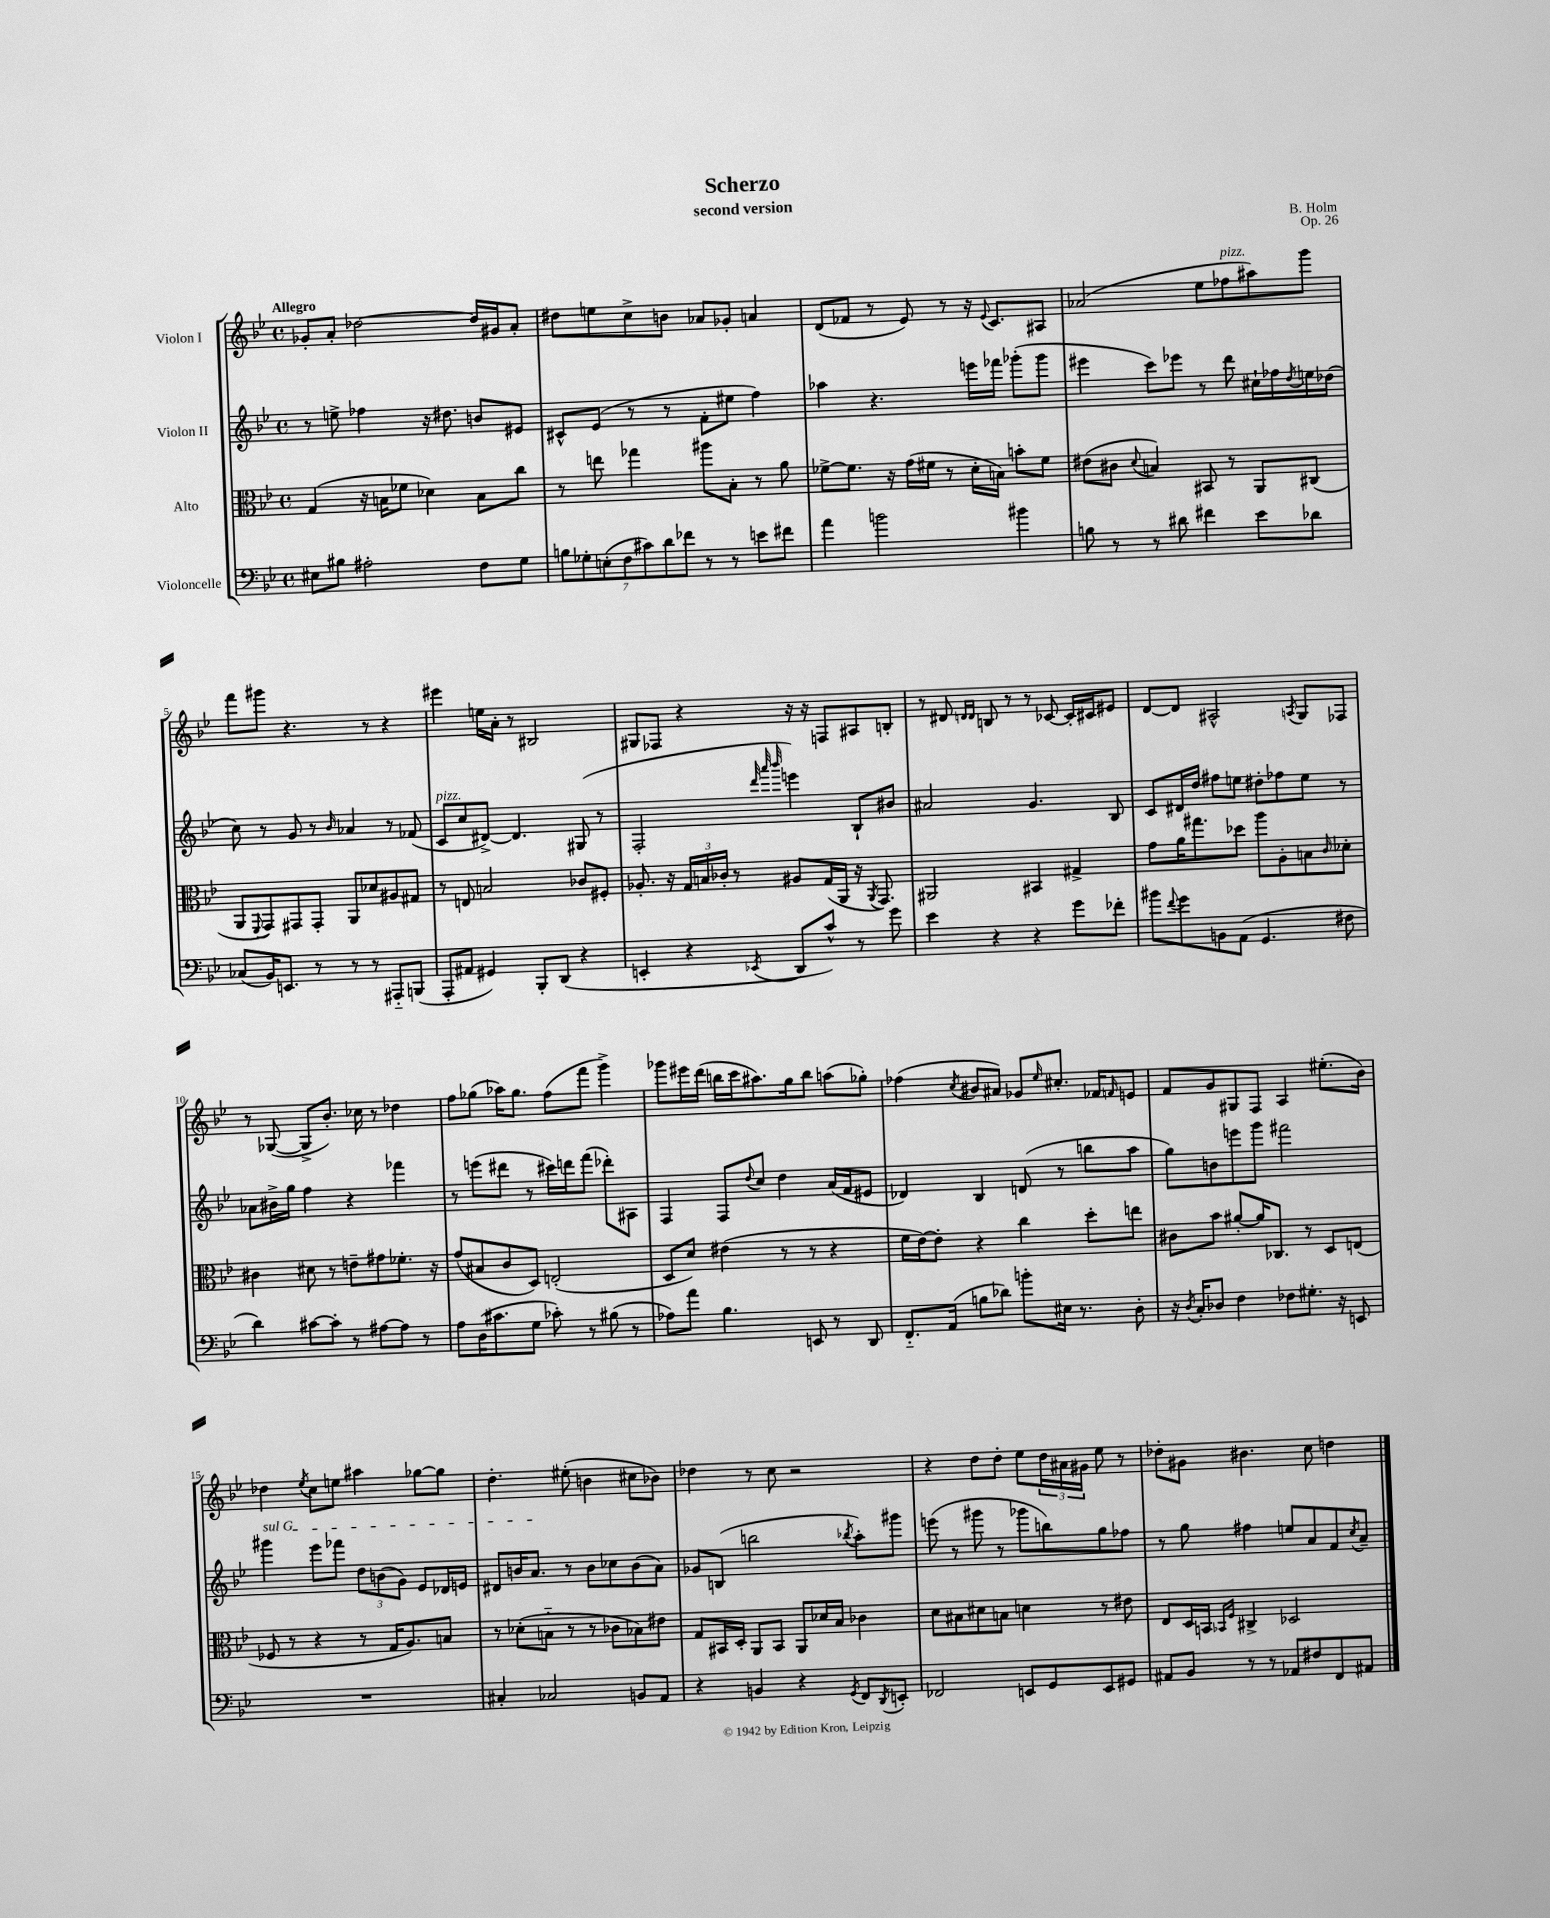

**kern	**kern	**kern	**kern
*staff4	*staff3	*staff2	*staff1
*clefF4	*clefC3	*clefG2	*clefG2
*k[b-e-]	*k[b-e-]	*k[b-e-]	*k[b-e-]
*M4/4	*M4/4	*M4/4	*M4/4
*met(c)	*met(c)	*met(c)	*met(c)
8E#\L	(4G/	8r	8g-'/L
8B#\J	.	8ee^\	8a'/J
2A#'\	16r	4ff-\	[2dd-\
.	16B\LK	.	.
.	8f-\J	.	.
.	4d-\)	16r	.
.	.	8.dd#\	.
8F\L	8B\L	8b/L	16dd-/]LL
.	.	.	16g#/J
8G\J	8cc\J	8e#/J	8a'/J
=	=	=	=
14B\L	8r	8c#^^/L	8dd#\L
14G-'\	.	.	.
.	8ee\	(8e-/J	8ee\
(14E'\	.	.	.
14F\	.	.	.
.	4gg-\	8r	8cc^\
14c#\)	.	.	.
14d\	.	.	.
.	.	8r	8b\J
14f-\J	.	.	.
8r	8aa#\L	8f'\L	8a-/L
8r	8B-'\J	8ee#\J	8g-'/J
8e\L	8r	4ff\)	4a/
8f#\J	8a\	.	.
=	=	=	=
4a\	[8f-^\L	4aa-\	(8d/L
.	8.f-\]J	.	8f-/J
2b\	.	4.r	8r
.	16r	.	.
.	(16g\LL	.	8e-/)
.	16f#\JJ	.	.
.	8r	.	8r
.	16d'\LL	16eee\LL	16r
.	.	.	8qqe-/
.	16B\JJ)	16fff-\JJ	8.c/L
4b#\	8b'\L	(8ggg-'\L	.
.	8f#\J	8ggg-\J	8A#/J
=	=	=	=
8B\	(8e#\L	4eee#\	(2a-/
8r	8c#\J	.	.
.	8qqd/	.	.
8r	4B/)	8ccc\L)	.
8d#\	.	8eee-\J	.
4f#\	8BB#/	8r	8ee-\L
.	8r	8ddd\	8ff-\
8e-\L	8AA/L	16cc#`\LL	8aa#\)
.	.	16ff-\	.
.	.	8qdd/	.
8d-\J	(8C#/J	16ee\	8ggg\J
.	.	(16dd-\JJ	.
=	=	=	=
(8C-/L	8AA/L	8cc\)	8fff\L
.	8qqFF/	.	.
16BB-/K)	8GG/)	8r	8ggg#\J
8.EE/J	.	.	.
.	8GG#/	8g/	4.r
8r	8GG#'/J	8r	.
.	.	16qqb-/	.
8r	8AA/L	4a-/	.
8r	8d-/	.	8r
8AAA#'~/L	8A#/	8r	4r
(8BBB/J	8G#/J	(8f-/	.
=	=	=	=
8AAA'/L	8r	8c/L	4eee#\
8AA#/J	8E/	8cc/	.
4GG#/)	2B/	[8d#^/J)	16ee\LL
.	.	.	16a'\JJ
.	.	4.d#/]	8r
8BBB-'/L	.	.	2B#/
(8DD/J	.	.	.
4r	8c-/L	(8G#/	.
.	8F#'/J	8r	.
=	=	=	=
4EE'/	8.A-'/	2F'/	8G#/L
.	.	.	8F-/J
.	16r	.	.
4r	24G/LL	.	4r
.	24B/	.	.
.	24c-'/JJ	.	.
.	8r	.	.
.	.	32qqddd/	.
.	.	32qqaaa/	.
8qEE-/	.	32qqbbb-/	.
8DD/L	8A#/L	4eee\)	16r
.	.	.	16r
8c^^/J)	(16G/L	.	8F/L
.	16AA/JJ	.	.
8r	16r	8B-`/L	8A#/
.	8qAA/	.	.
.	8.GG/)	.	.
8g\	.	8b#/J	8B'/J
=	=	=	=
4e-\	2AA#/	2a#/	8r
.	.	.	8d#/
.	.	.	16qqd/LL
.	.	.	16qqd/JJ
4r	.	.	8B/
.	.	.	8r
4r	4BB#/	4.g/	8r
.	.	.	[8c-/
8g\L	4G#^/	.	16c-'/]LL
.	.	.	16c#/J
8f-'\J	.	8B-/	8e#/J
=	=	=	=
8b#\L	8g\L	8c/L	[8d/L
8qqf/	.	.	.
8g\	16a\K	16d#/L	8d/]J
.	8.gg#\	16dd/JJ	.
8BB\	.	8ff#\L	2A#^^/
(8AA\J	8dd-\J	8ee\J	.
4.GG/	8aa\L	8dd#'\L	.
.	8A'\	8ff-\	.
.	.	.	8qA/
.	8B\	8ee\J	8G/L
.	16qqc/	.	.
8F#\	8d-'\J	8r	8F-/J
=	=	=	=
4d\)	4c#\	8a-\L	8r
.	.	16b#^\L	([8G-/
.	.	16gg\JJ	.
[8c#\L	8d#\	4ff\	8G-^/]L
8c#'\]J	8r	.	8.b-'/J)
8r	8e~\L	4r	.
.	.	.	16cc-\
[8A#\L	8g#\	.	8r
8A#\]J	8.f-'\J	4fff-\	4dd-\
8r	.	.	.
.	16r	.	.
=	=	=	=
8A\L	(8g/L	8r	8ff\L
(16D\K	8B#/	(8eee\L	(8gg-\J
8.c#\	.	.	.
.	8c/	8ddd#\J	16aa-\LK)
.	.	.	8.gg-\J
8G\J	8D/J)	8r	.
8c-'\)	(2E'/	16ccc#\LL)	(8ff\L
.	.	16ddd\J	.
8r	.	(8fff\J	8fff\J
(8B#\	.	8ddd-'\L)	4ggg^\)
8r	.	8A#\J	.
=	=	=	=
8A-\L)	8D/L	4F/	8ggg-\L
8a\J	8d/J)	.	16eee#\L
.	.	.	(16ddd\JJ
4.B-\	(4e#\	8F/L	16bb\LL
.	.	.	16ccc\J
.	.	8qqdd/	.
.	.	8cc/J	8.aa#\)
.	8r	4dd\	.
.	.	.	16gg\k
8EE/	8r	.	8bb\J
8r	4r	(16a/LL	(8aa\L
.	.	16f/J	.
8DD/	.	8e#/J	8gg-'\J)
=	=	=	=
8.FF'~/L	16f\LL	4d-/)	(4ff-\
.	[16e-\J)	.	.
.	8e-'\]J	.	.
(16AA/Jk	.	.	.
.	.	.	8qcc/
8B\L	4r	4B-/	8b#/L
8d-\J)	.	.	8a#/J)
8b'\L	4cc\	(8d/	8g-/L
.	.	.	16qqee-/
16E#\Jk	.	8r	8.cc#'/J
8.r	.	.	.
.	8dd'\L	8bb\L	.
.	.	.	16f-/LK
.	.	.	16qqf/
8D'\	8ee\J	8aa\J	8e/J
=	=	=	=
16r	8c#\L	8gg\L)	8f/L
8qD/	.	.	.
16C'/LK	.	.	.
8D-/J	8b-\J	8b\	8g/
4F\	[8a#'/L	8eee\	8G#/
.	16a#/]K	8ggg\J	8F/J
.	8.C-/J	.	.
8F-\L	.	2fff#\	4A/
8.G#'\J	8r	.	.
.	8D/L	.	(8.ee#'\L
16r	.	.	.
8EE/	(8E/J	.	.
.	.	.	16b-\Jk)
=	=	=	=
1r	8F-/	4ggg#\	4dd-\
.	8r	.	.
.	.	.	8qee-/
.	4r	8eee-\L	8cc\L
.	.	8fff-\J	8ee\J
.	8r	12dd\L	4aa#\
.	.	(12b\	.
.	16G/LK	.	.
.	.	12g\J)	.
.	8.A/)	.	.
.	.	8e-/L	[8gg-\L
.	8B/J	16d-/L	8gg-\]J
.	.	16e/JJ	.
=	=	=	=
4C#'/	8r	8d#/L	4.dd'\
.	(8d-'\L	16b/K	.
.	.	8.a/J	.
2C-/	8B'~\J	.	.
.	8r	8r	(8ee#'\
.	8r	8b\L	4b\
.	8c-\L	8cc-\	.
8BB/L	8B-\)	(8b\	8cc#\L
8AA/J	8e#\J	8a\J)	8b-\J)
=	=	=	=
4r	8G/L	8g-/L	4dd-\
.	16BB#/L	(8B/J	.
.	16D'/JJ	.	.
4BB/	8AA/L	2bb\	8r
.	8BB#/J	.	8cc\
4r	8AA/L	.	2r
.	16d-/L	.	.
.	16B-/JJ	.	.
8qGG/	.	8qbb-/	.
8FF/L	4c-\	8aa'\L)	.
8qDD/	.	.	.
8EE'/J	.	8ggg#\J	.
=	=	=	=
2FF-/	8d\L	(8eee\	4r
.	8B#\	8r	.
.	8d#\	8ggg#\	8dd\L
.	8B\J	8r	8dd'\J
8EE/L	4d\	8ggg-\L	8ee-\L
8GG/	.	8bb\)	24dd\L
.	.	.	24a#\
.	.	.	24g#\JJ
8EE/	8r	8gg\	8ee-\
8GG#/J	8e#\	8ff-\J	8r
=	=	=	=
8AA#/L	8E-/L	8r	8dd-'\L
8BB-/J	16D/L	8gg\	8g#\J
.	16BB/JJ	.	.
.	16qqBB-/LL	.	.
.	16qqF/JJ	.	.
8r	4C#^/	4ff#\	4.b#\
8r	.	.	.
8AA-/L	2D-/	8ee/L	.
8F#/	.	8a/	8cc\
8FF/	.	8f/	4dd\
.	.	8qcc/	.
8AA#/J	.	8a~/J	.
==	==	==	==
*-	*-	*-	*-
